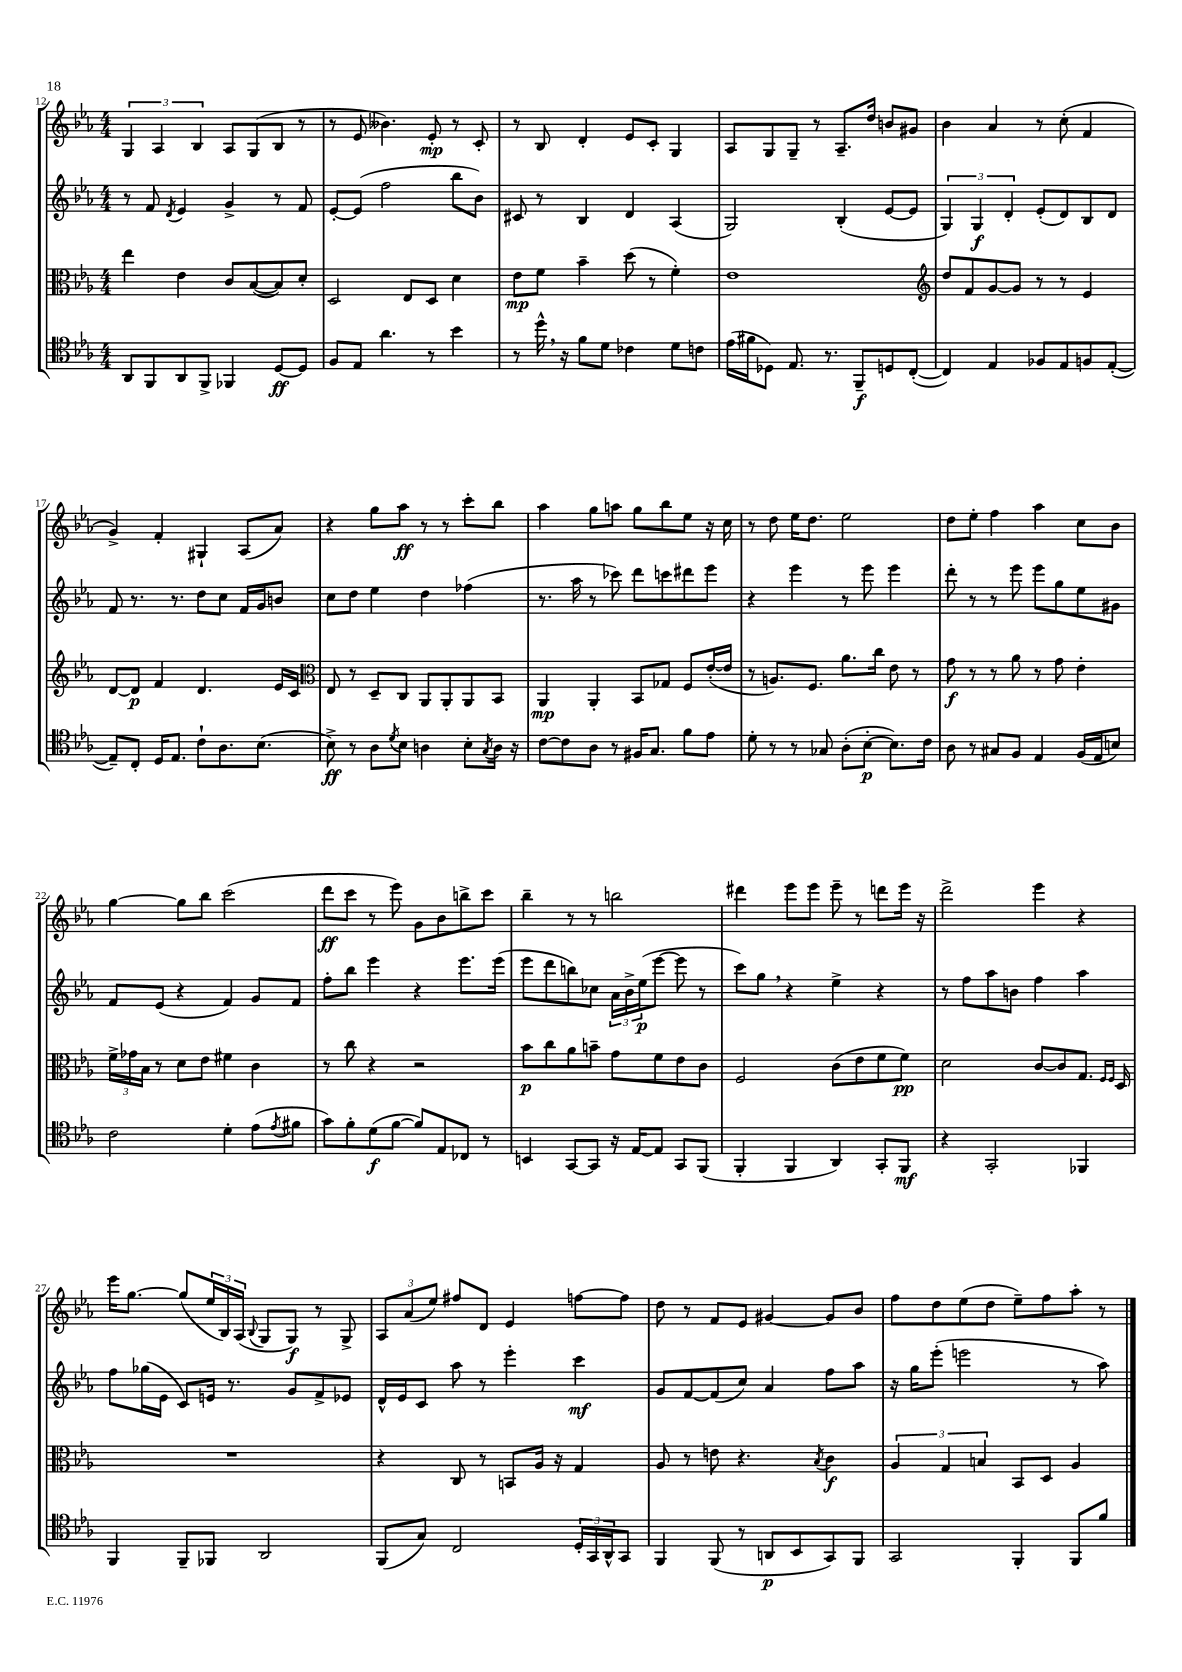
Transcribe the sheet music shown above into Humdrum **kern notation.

**kern	**kern	**kern	**kern
*staff4	*staff3	*staff2	*staff1
*clefC4	*clefC3	*clefG2	*clefG2
*k[b-e-a-]	*k[b-e-a-]	*k[b-e-a-]	*k[b-e-a-]
*M4/4	*M4/4	*M4/4	*M4/4
8AA-	4ee-	8r	6G
8FF	.	8f	.
.	.	.	6A-
.	.	8qd	.
8AA-	4e-	4e-	.
.	.	.	6B-
8FF^	.	.	.
4FF-	8c	4g^	8A-
.	([8B-	.	(8G
[8D	8B-])	8r	8B-
8D]	8d'	8f	8r
=	=	=	=
8F	2D	[8e-'	8r
8E-	.	(8e-]	8e-
4.a-	.	2ff	4.b--)
.	8E-	.	.
8r	8D	.	8e-'
4b-	4d	8bb-	8r
.	.	8b-)	8c'
=	=	=	=
8r	8e-	8c#	8r
16dd^^	8f	8r	8B-
16r	.	.	.
8f	4b-~	4B-	4d'
8d	.	.	.
4c-	(8dd	4d	8e-
.	8r	.	8c'
8d	4f')	(4A-	4G
8c	.	.	.
=	=	=	=
(16e-	1e-	2G)	8A-
16f#	.	.	.
8D-)	.	.	8G
8.E-	.	.	8G~
.	.	.	8r
8.r	.	.	.
.	.	(4B-'	8.A-~
8FF~	.	.	.
.	.	.	16dd
8D	.	[8e-	8b
([8C'	.	8e-]	8g#
=	=	=	=
*	*clefG2	*	*
4C])	8dd	6G)	4b-
.	8f	.	.
.	.	6G	.
4E-	[8g	.	4a-
.	.	6d'	.
.	8g]	.	.
8F-	8r	(8e-'	8r
8E-	8r	8d)	(8cc'
8F	4e-	8B-	4f
([8E-'	.	8d	.
=	=	=	=
8E-~])	[8d	8f	4g^)
8C'	8d]	8.r	.
16D	4f	.	4f'
8.E-	.	8.r	.
8c`	4.d	8dd	4G#`
8.A-	.	8cc	.
.	.	16f	(8A-
(8.B-	.	16g	.
.	16e-	8b	8a-)
.	16c	.	.
=	=	=	=
*	*clefC3	*	*
8B-^)	8E-	8cc	4r
8r	8r	8dd	.
8A-	8D~	4ee-	8gg
8qd	.	.	.
8B-	8C	.	8aa-
4A	8AA-	4dd	8r
.	8AA-'	.	8r
8B-'	8AA-	(4ff-	8ccc'
8qG	.	.	.
16A	8BB-	.	8bb-
16r	.	.	.
=	=	=	=
[8c	4AA-	8.r	4aa-
8c]	.	.	.
.	.	16aa-	.
8A-	4AA-'	8r	8gg
8r	.	8ccc-)	8aa
16F#	8BB-	8ddd	8gg
8.G	.	.	.
.	8G-	8ccc	8bb-
8f	8F	8ddd#	8ee-
8e-	([16e-'	8eee-	16r
.	16e-]	.	16cc
=	=	=	=
8d'	8r	4r	8r
8r	8.A)	.	8dd
8r	.	4eee-	16ee-
.	8.F	.	8.dd
8G-	.	.	.
(8A-'	8.a-	8r	2ee-
[8B-'	.	8eee-	.
.	16cc	.	.
8.B-])	8e-	4eee-	.
.	8r	.	.
16c	.	.	.
=	=	=	=
8A-	8g	8ddd'	8dd
8r	8r	8r	8ee-'
8G#	8r	8r	4ff
8F	8a-	8eee-	.
4E-	8r	8eee-	4aa-
.	8g	8gg	.
(16F	4e-'	8ee-	8cc
16E-	.	.	.
8B)	.	8g#	8b-
=	=	=	=
2c	24f^	8f	[4gg
.	24g-	.	.
.	24B-	.	.
.	8r	(8e-	.
.	8d	4r	8gg]
.	8e-	.	8bb-
4d'	4f#	4f)	(2ccc
(8e-	4c	8g	.
8qe-	.	.	.
8f#	.	8f	.
=	=	=	=
8g)	8r	8ff'	8ddd
8f'	8cc	8bb-	8ccc
(8d	4r	4eee-	8r
[8f	.	.	8eee-)
8f])	2r	4r	8g
8E-	.	.	8b-
8C-	.	8.eee-	8bb^
8r	.	.	8ccc
.	.	(16eee-	.
=	=	=	=
4BB	8b-	8eee-	4bb-~
.	8cc	8ddd	.
[8GG	8a-	8bb)	8r
8GG]	8b~	8cc-	8r
16r	8g	24a-	2bb
.	.	24b-^	.
[16E-	.	.	.
.	.	(24ee-	.
8E-]	8f	[8eee-	.
8GG	8e-	8eee-]	.
(8FF	8c	8r	.
=	=	=	=
4FF'	2F	8ccc)	4ddd#
.	.	8gg	.
4FF	.	4r	8eee-
.	.	.	8eee-
4AA-)	(8c	4ee-^	8eee-~
.	8e-	.	8r
8GG'	8f	4r	8ddd
8FF	8f)	.	16eee-
.	.	.	16r
=	=	=	=
4r	2d	8r	2ddd^
.	.	8ff	.
2GG'	.	8aa-	.
.	.	8b	.
.	[8c	4ff	4eee-
.	8c]	.	.
4FF-	8.G	4aa-	4r
.	16qqF	.	.
.	16qqF	.	.
.	16D	.	.
=	=	=	=
4FF	1r	8ff	16eee-
.	.	.	[8.gg
.	.	(16gg-	.
.	.	16e-	.
8FF~	.	8c)	(8gg]
8FF-	.	16e	24ee-
.	.	.	24B-)
.	.	8.r	.
.	.	.	(24A-
.	.	.	8qqB-
2AA-	.	.	8G
.	.	8g	8G)
.	.	8f^	8r
.	.	8e-	8G^
=	=	=	=
(8FF	4r	16d^^	12A-
.	.	16e-	.
.	.	.	(12a-
8G)	.	8c	.
.	.	.	12ee-)
2C	8C	8aa-	8ff#
.	8r	8r	8d
.	8BB	4eee-'	4e-
.	16A-	.	.
.	16r	.	.
24D'	4G	4ccc	[8ff
24GG	.	.	.
24AA-^^	.	.	.
8GG	.	.	8ff]
=	=	=	=
4FF	8A-	8g	8dd
.	8r	[8f	8r
(8FF	8e	(8f]	8f
8r	4.r	8cc)	8e-
8AA	.	4a-	[4g#
8BB-	.	.	.
.	8qB-	.	.
8GG)	4c	8ff	8g#]
8FF	.	8aa-	8b-
=	=	=	=
2GG	6A-	16r	8ff
.	.	16gg	.
.	.	(8eee-'	8dd
.	6G	.	.
.	.	2eee	(8ee-
.	6B	.	.
.	.	.	8dd
4FF'	8BB-	.	8ee-~)
.	8D	.	8ff
8FF	4A-	8r	8aa-'
8f	.	8aa-)	8r
==	==	==	==
*-	*-	*-	*-
